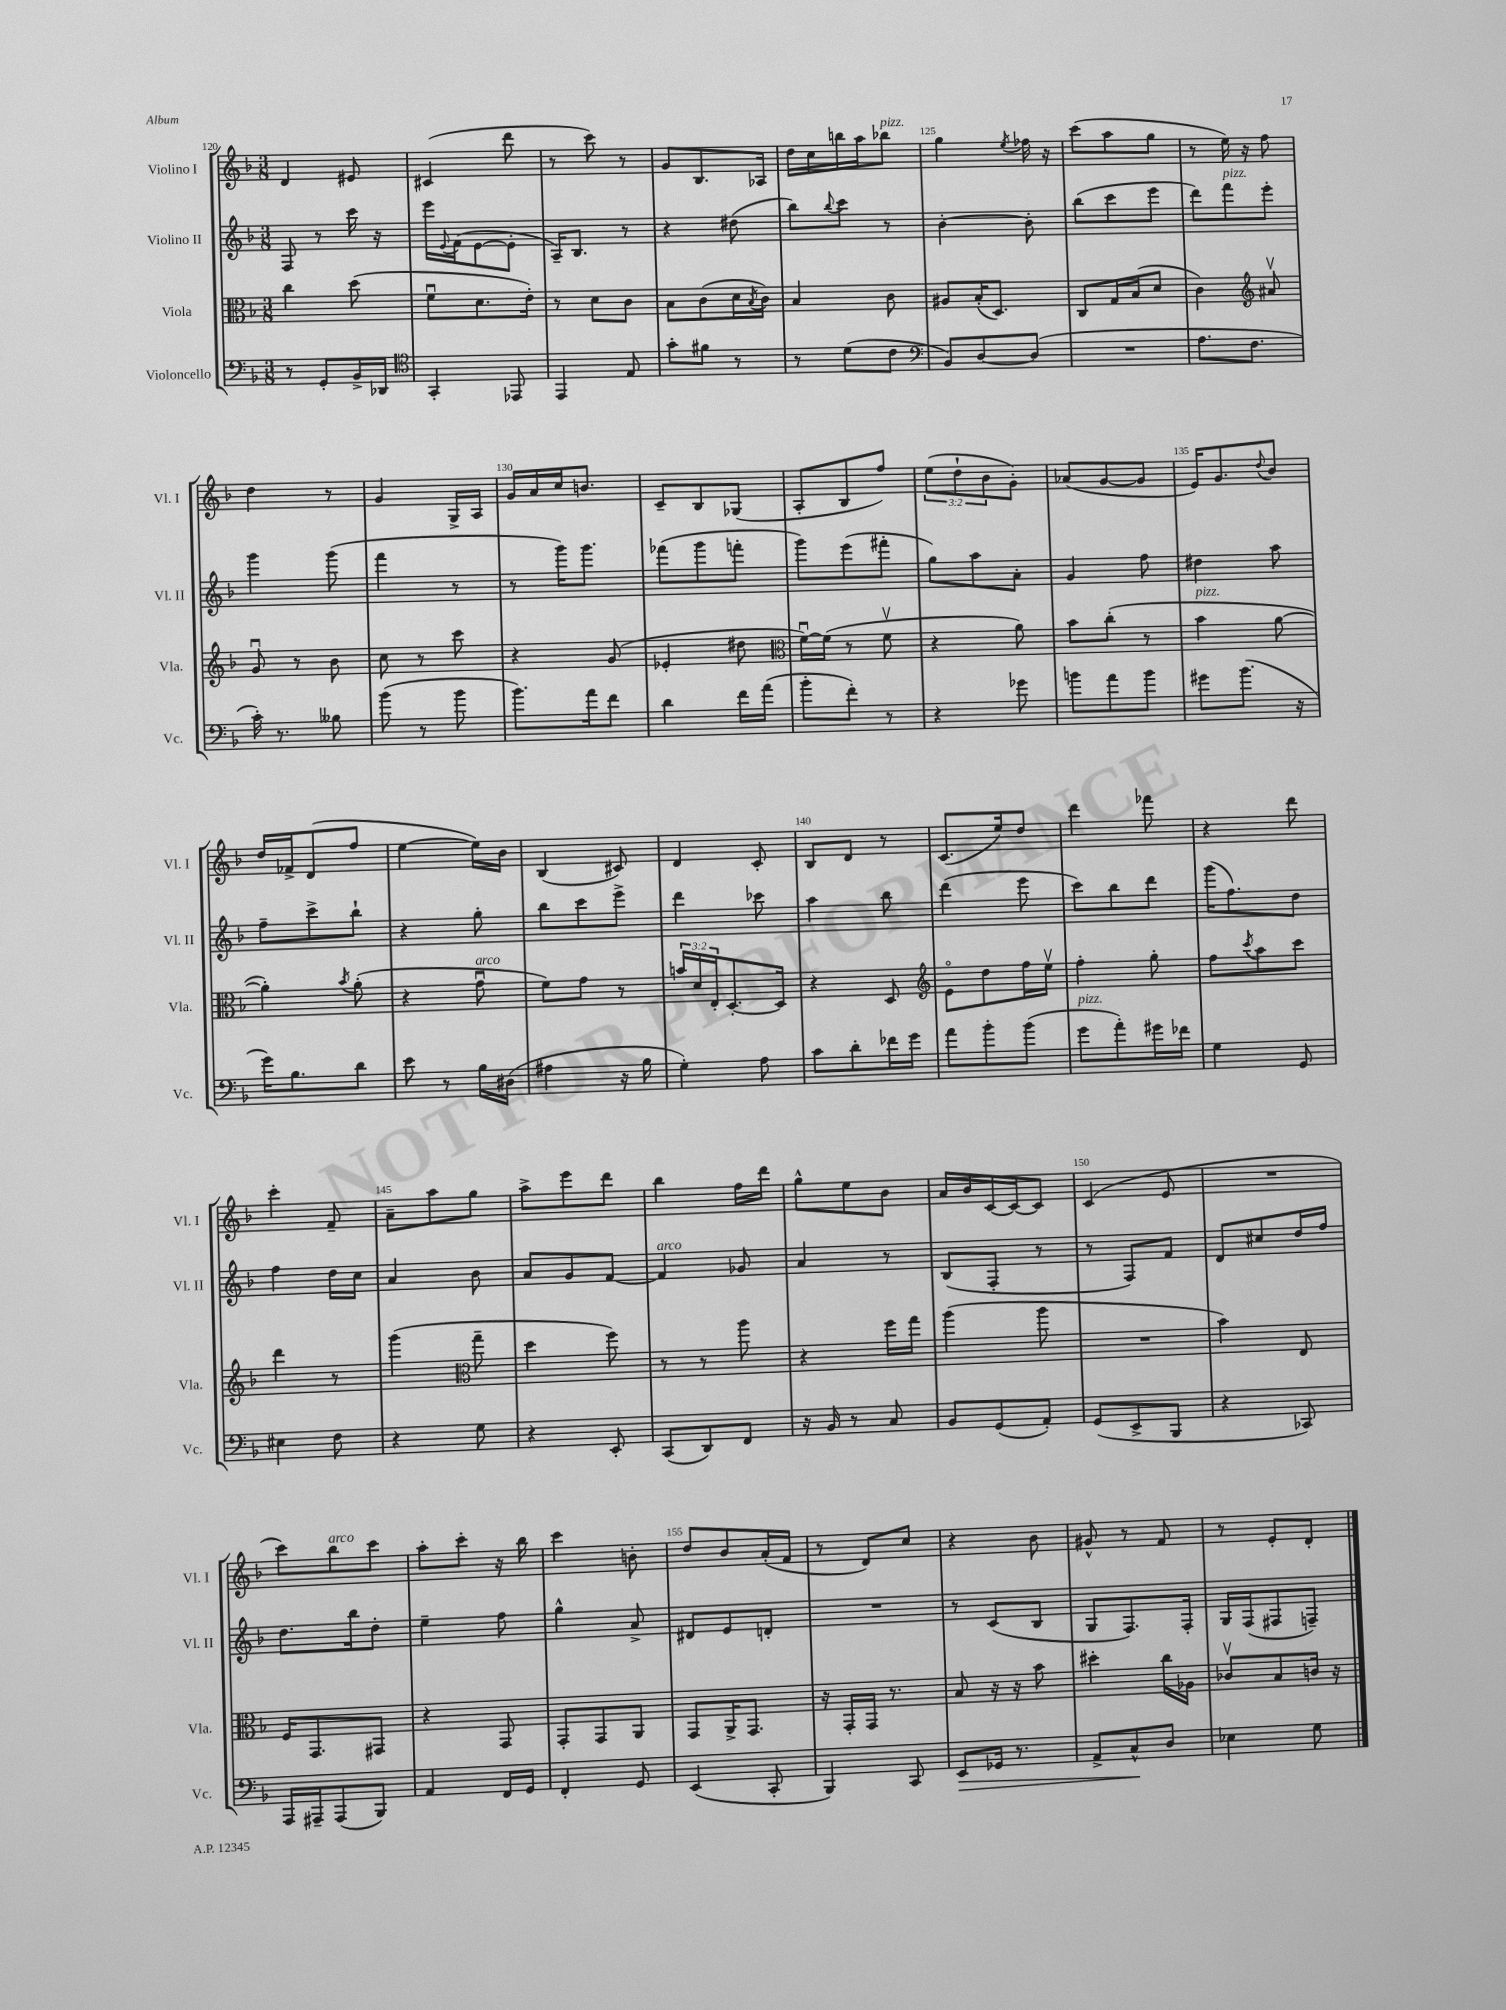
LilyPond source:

<<
\new StaffGroup <<
\new Staff = "s0" \with { instrumentName = "Violino I" shortInstrumentName = "Vl. I" } {
    \clef treble \key f \major \numericTimeSignature \time 3/8 \override Staff.TupletNumber.text = #tuplet-number::calc-fraction-text
    d'4 eis'8 |
    cis'4( d'''8 |
    r8 c'''8) r8 |
    g'8 bes8. aes16 |
    d''16 c''16 b''16 a''16 bes''8^\markup { \italic "pizz." } |
    g''4 \acciaccatura { e''8 } fes''16 r16 |
    c'''8( a''8 g''8 |
    r8 e''16) r16 f''8 |
    d''4 r8 |
    g'4 g16-> a16 |
    g'16 a'16 c''16 b'8. |
    c'8-- bes8 ges8( |
    a8-. bes8 f''8) |
    \tuplet 3/2 { e''8( d''8-! bes'8 } g'8-.) |
    aes'8( g'8~ g'8 |
    e'16) g'8. \appoggiatura { d''8 } bes'8 |
    d''16 fes'16-> d'8( f''8 |
    e''4~ e''16) bes'16 |
    bes4( cis'8) |
    d'4 c'8-. |
    bes8 d'8 r8 |
    c'8.( e''16) d''8 |
    d'''4 fes'''8 |
    r4 d'''8 |
    c'''4-. f'8-- |
    a'8-- a''8 g''8 |
    a''8-> e'''8 d'''8 |
    bes''4 f''16 d'''16 |
    g''8-^ e''8 bes'8 |
    a'16 bes'16 c'16~ c'16~ c'8 |
    c'4( e'8 |
    R4. |
    c'''8) bes''8^\markup { \italic "arco" } c'''8 |
    a''8-. c'''8-. r16 bes''16 |
    c'''4 b'8-. |
    d''8 bes'8 a'16-.( f'16 |
    r8 d'8) c''8 |
    r4 bes'8 |
    gis'8-^ r8 f'8 |
    r8 e'8-. d'8-. \bar "|." |
}
\new Staff = "s1" \with { instrumentName = "Violino II" shortInstrumentName = "Vl. II" } {
    \clef treble \key f \major \numericTimeSignature \time 3/8
    f8 r8 c'''16 r16 |
    e'''16 \appoggiatura { e'8 } f'16( e'8~ e'8-. |
    a16--) bes8. r8 |
    r4 dis''8( |
    bes''8) \appoggiatura { bes''8 } c'''8 r8 |
    bes'4~-. bes'8-. |
    bes''8( c'''8 e'''8 |
    d'''8) f'''8^\markup { \italic "pizz." } e'''8-. |
    g'''4 g'''8( |
    f'''4 r8 |
    r8 g'''16) g'''8. |
    fes'''8( g'''8 f'''8-. |
    g'''8) e'''8( fis'''8-. |
    g''8) a''8 a'8-. |
    g'4 f''8 |
    dis''4 a''8 |
    f''8-- c'''8-> bes''8-! |
    r4 g''8-. |
    bes''8 c'''8 e'''8-> |
    d'''4 ces'''8 |
    a''4 bes''8 |
    d'''4( e'''8 |
    c'''8) bes''8 d'''8 |
    g'''16( f''8.) d''8 |
    f''4 d''16 c''16 |
    a'4 bes'8 |
    a'8 g'8 f'8~ |
    f'4^\markup { \italic "arco" } ges'8 |
    a'4 r8 |
    bes8( f8-. r8 |
    r8 f8) f'8 |
    d'8 cis''8 d''16 f''16 |
    d''8. bes''16 d''8-. |
    e''4-- f''8 |
    g''4-^ a'8-> |
    dis'8 e'8 d'8-. |
    R4. |
    r8 c'8( bes8 |
    g8 f8.) f16-. |
    g16 f16( fis8 f8--) \bar "|." |
}
\new Staff = "s2" \with { instrumentName = "Viola" shortInstrumentName = "Vla." } {
    \clef alto \key f \major \numericTimeSignature \time 3/8 \override Staff.TupletNumber.text = #tuplet-number::calc-fraction-text
    c''4 d''8( |
    f'8\downbow d'8. e'16-.) |
    r8 d'8 c'8 |
    bes8 c'8( d'16 \acciaccatura { bes8 } c'16) |
    bes4 c'8 |
    ais8 bes16-.( d8.) |
    c8 g16 bes16( d'8 |
    c'4) \clef treble ais'8\upbow |
    g'8\downbow r8 bes'8 |
    c''8 r8 c'''8 |
    r4 g'8( |
    ees'4-. dis''8 |
    \clef alto f'16~\downbow) f'16( r8 f'8\upbow |
    r4 a'8) |
    bes'8 c''8-.( r8 |
    bes'4^\markup { \italic "pizz." } a'8~ |
    a'4-.) \acciaccatura { bes'8 } a'8-.( |
    r4 g'8\downbow^\markup { \italic "arco" } |
    f'8) g'8 r8 |
    \tuplet 3/2 { b'16 d'16 e16-. } d8.~-. d16 |
    r4 d8 |
    \clef treble e'8\flageolet d''8 f''16 e''16\upbow |
    f''4-. g''8-. |
    f''8 \acciaccatura { c'''8 } a''8 c'''8 |
    d'''4 r8 |
    g'''4( \clef alto g''8-- |
    d''4 f''8) |
    r8 r8 a''8 |
    r4 f''16 g''16 |
    a''4( a''8 |
    R4. |
    bes'4) e8 |
    f16 g,8. gis,8 |
    r4 g,8 |
    g,8-. g,8 a,8 |
    g,8 a,16-> g,8. |
    r16 g,16-. g,16 r8. |
    bes8 r16 r16 bes'8 |
    dis''4-. c''16 aes16 |
    ces'8\upbow bes8 c'16 r16 \bar "|." |
}
\new Staff = "s3" \with { instrumentName = "Violoncello" shortInstrumentName = "Vc." } {
    \clef bass \key f \major \numericTimeSignature \time 3/8
    r8 g,8-. bes,16-> des,16 |
    \clef tenor g,4-. ees,8 |
    e,4 e8 |
    g'8-. fis'8 r8 |
    r8 d'8( c'8 |
    \clef bass bes,8) d8~ d8( |
    R4. |
    a8. f8. |
    c'16-.) r8. beses8 |
    bes'8( r8 bes'8 |
    bes'8.) a'16 f'8 |
    d'4 f'16 a'16( |
    bes'8-. f'8-.) r8 |
    r4 ges'8 |
    b'8 a'8 b'8 |
    gis'8 bes'8.( r16 |
    g'16) bes8. d'8 |
    e'8 r8 bes16 dis16( |
    ais4 r16 bes16 |
    g4-.) a8 |
    c'8 d'8-. fes'16 g'16 |
    a'8 bes'8-. bes'8( |
    g'8^\markup { \italic "pizz." } a'8-.) gis'16 fes'16 |
    g4 g,8 |
    eis4 f8 |
    r4 g8 |
    r4 e,8-. |
    c,8( d,8) f,8 |
    r16 bes,16 r8 c8 |
    bes,8 g,8( a,8-.) |
    g,8( e,8-> bes,,8 |
    r4 ces,8) |
    a,,16 ais,,16-- ais,,8( bes,,8) |
    a,4 f,16 g,16 |
    f,4-. g,8 |
    e,4( c,8-. |
    bes,,4) c,8 |
    e,8\> ges,16 r8. |
    a,8-> c8-^\! d8 |
    ees4 g8 \bar "|." |
}
>>
>>
\layout { \context { \Score currentBarNumber = #120 \override BarNumber.break-visibility = ##(#f #t #t) barNumberVisibility = #(every-nth-bar-number-visible 5) } }
